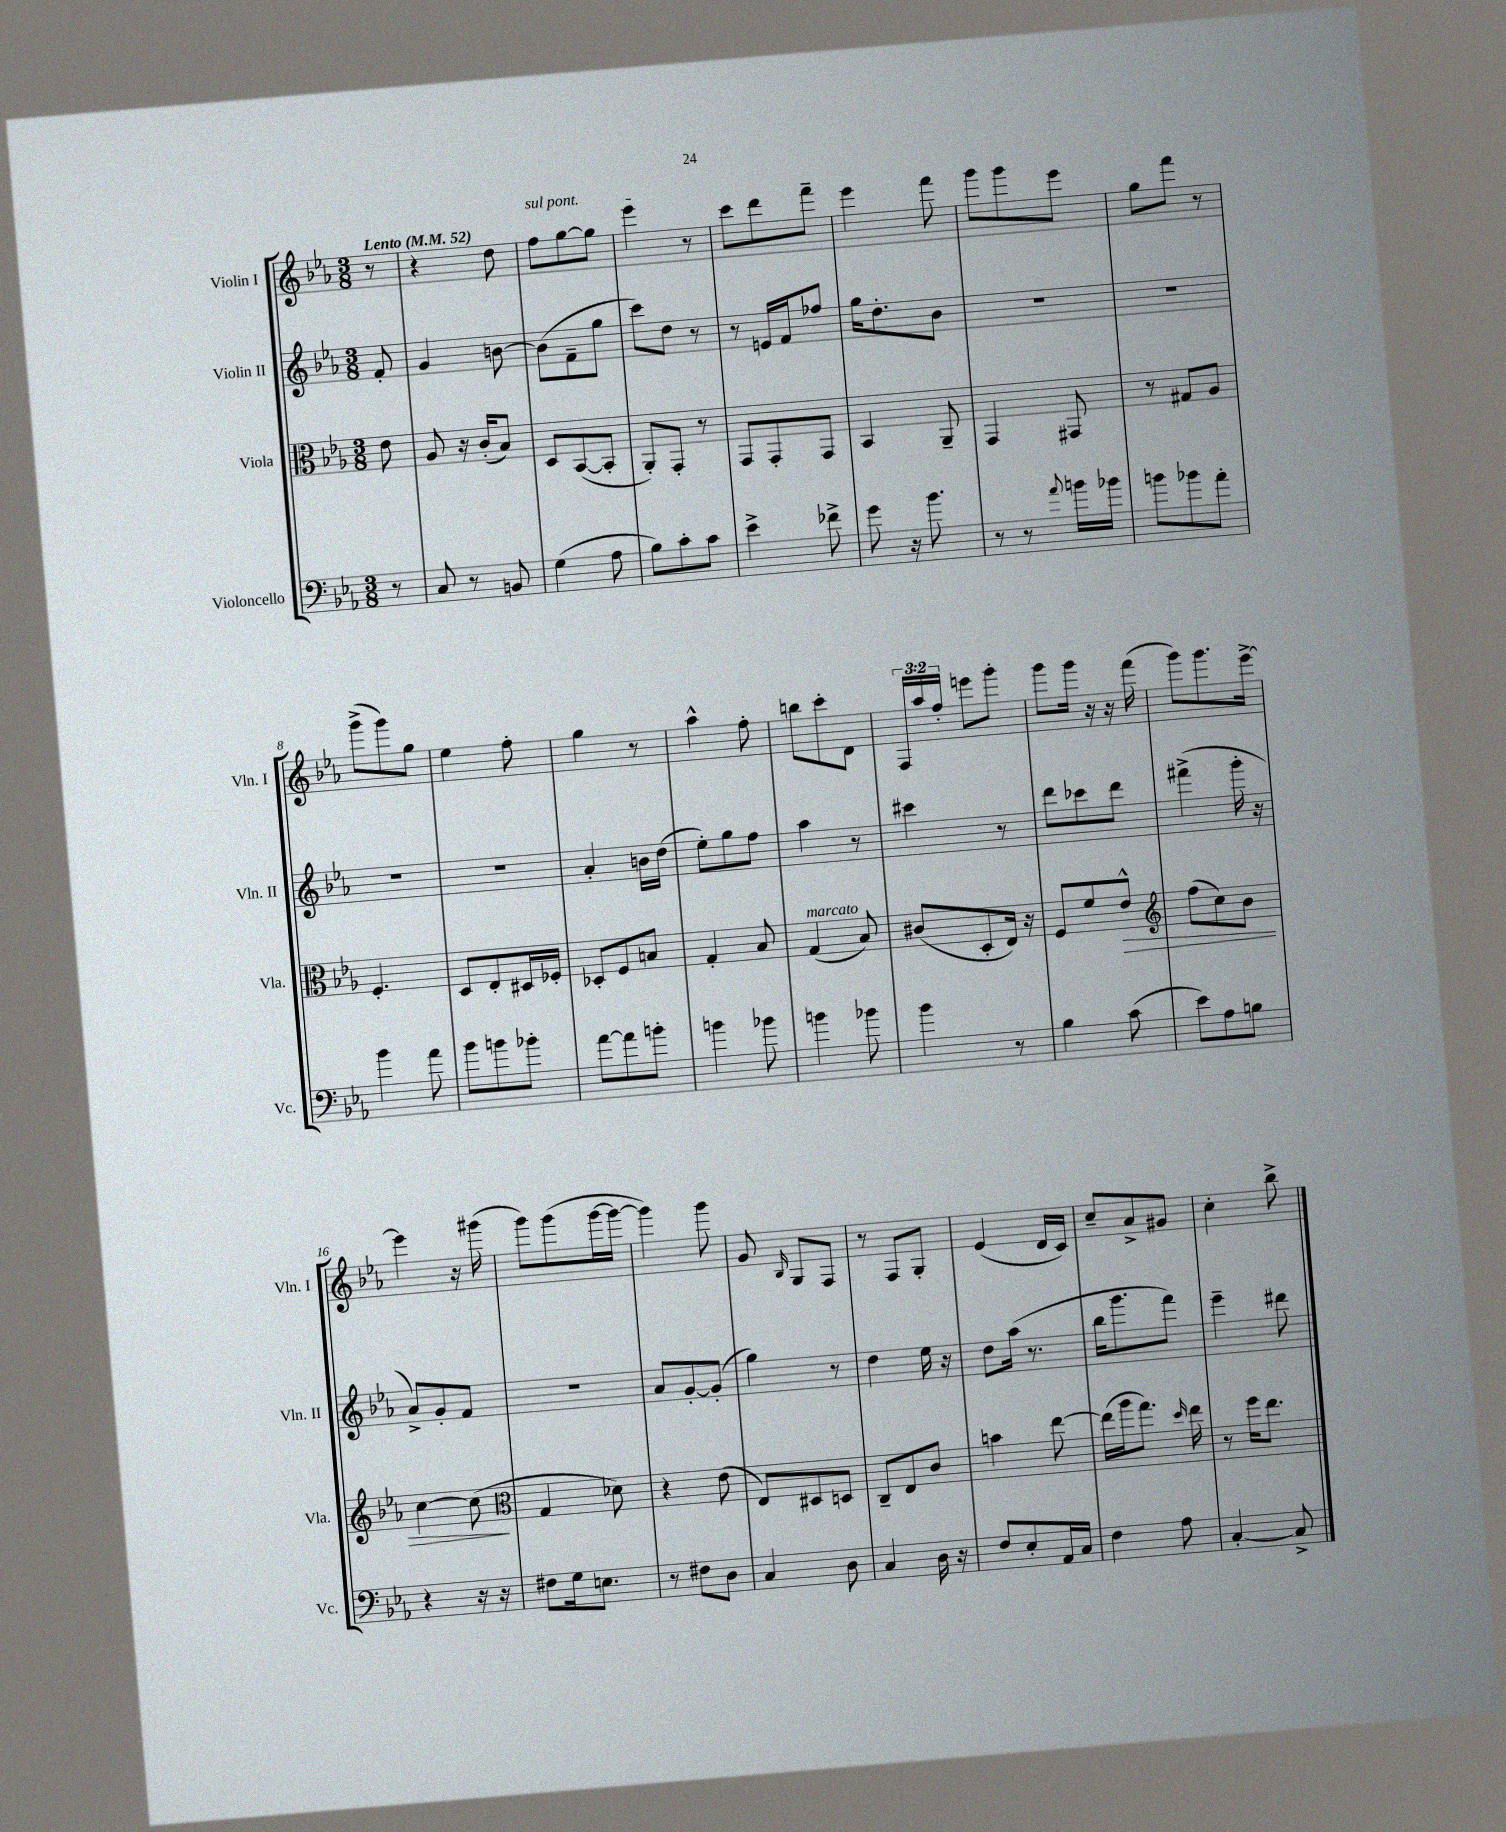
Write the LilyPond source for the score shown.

<<
\new StaffGroup <<
\new Staff = "s0" \with { instrumentName = "Violin I" shortInstrumentName = "Vln. I" } {
    \clef treble \key ees \major \numericTimeSignature \time 3/8 \override Staff.TupletNumber.text = #tuplet-number::calc-fraction-text \partial 8 \tempo "Lento" 4 = 52
    \autoBeamOff r8 |
    r4 d''8 |
    \once \override TextSpanner.bound-details.left.text = \markup { \italic "sul pont." } f''8[\startTextSpan g''8~ g''8] |
    ees'''4\stopTextSpan r8 |
    c'''8[ d'''8 f'''8]-- |
    ees'''4 f'''8 |
    g'''8[ g'''8 ees'''8] |
    g''8[ f'''8] r8 |
    g'''8[->( g'''8) g''8] |
    ees''4 f''8-. |
    g''4 r8 |
    aes''4-^ f''8-. |
    b''8[ c'''8-. d'8] |
    \tuplet 3/2 { f16[ aes''16 f''16]-. } e'''8[ g'''8]-. |
    g'''8[ g'''16] r16 r16 f'''16( |
    g'''8[) g'''8. ees'''16]~-> |
    ees'''4 r16 gis'''16( |
    g'''8[) g'''8( g'''16~ g'''16]~ |
    g'''4) g'''8 |
    g'8 \grace { bes16 } g8[ f8] |
    r8 f8[ g8]-. |
    ees'4( d'16[ c'16]) |
    c''8[-- aes'8-> gis'8] |
    c''4-. bes''8-> \bar "|." |
}
\new Staff = "s1" \with { instrumentName = "Violin II" shortInstrumentName = "Vln. II" } {
    \clef treble \key ees \major \numericTimeSignature \time 3/8 \partial 8
    \autoBeamOff f'8-. |
    g'4 b'8~ |
    b'8[( f'8-- g''8] |
    c'''8[) d''8] r8 |
    r8 e'16[ f'16 fes''8] |
    g''16[ d''8.-. bes'8] |
    R4. |
    R4. |
    R4. |
    R4. |
    aes'4-. b'16[ d''16]( |
    ees''8[-.) g''8 f''8] |
    aes''4 r8 |
    cis'''4 r8 |
    d'''8[ ces'''8 d'''8] |
    fis'''4->( g'''16-. r16 |
    aes'8[->) g'8-. f'8] |
    R4. |
    aes'8[ g'8~-. g'8]-.( |
    g''4) r8 |
    d''4 ees''16 r16 |
    d''8[ aes''16]( r8. |
    bes''16[ g'''8. f'''8]) |
    ees'''4-- dis'''8 \bar "|." |
}
\new Staff = "s2" \with { instrumentName = "Viola" shortInstrumentName = "Vla." } {
    \clef alto \key ees \major \numericTimeSignature \time 3/8 \partial 8
    \autoBeamOff ees'8 |
    aes8 r16 c'16[-.( bes8]) |
    d8[ bes,8~( bes,8]-. |
    aes,8[-.) g,8]-. r8 |
    g,8[ g,8-. g,8] |
    bes,4 aes,8-- |
    g,4 gis,8 |
    r8 gis8[ aes8] |
    f4.-. |
    d8[ ees8-. dis16 fes16]-. |
    des8[-. f8 b8] |
    g4-. bes8 |
    g4^\markup { \italic "marcato" }( bes8) |
    cis'8[( d8-. ees16]) r16 |
    f8[ f'8 ees'8]-^\> |
    \clef treble f''8[( c''8) bes'8] |
    c''4~ c''8\!( |
    \clef alto g4 des'8) |
    r4 ees'8( |
    ees8[) dis8 d8] |
    c8[-- ees8 c'8] |
    b'4 ees''8~ |
    ees''16[( aes''16 g''8.]) \grace { d''16 } ees''16 |
    r8 f''16[ ees''8.] \bar "|." |
}
\new Staff = "s3" \with { instrumentName = "Violoncello" shortInstrumentName = "Vc." } {
    \clef bass \key ees \major \numericTimeSignature \time 3/8 \partial 8
    \autoBeamOff r8 |
    c8 r8 b,8 |
    g4( aes8 |
    bes8[) c'8-. c'8] |
    ees'4-> fes'8-> |
    g'8 r16 bes'8. |
    r8 r8 \appoggiatura { aes'8 } b'16[ bes'16] |
    b'8[ bes'8 aes'8]-. |
    bes'4 aes'8 |
    bes'8[ b'8 bes'8]-. |
    aes'8[~ aes'8 b'8]-. |
    b'4 bes'8 |
    b'4 bes'8 |
    bes'4 r8 |
    bes4 c'8( |
    ees'8[) aes8 b8] |
    r4 r16 r16 |
    fis8[ g16 e8.] |
    r8 fis8[ d8] |
    c4 d8 |
    c4 d16 r16 |
    f8[ ees8-. aes,16 c16] |
    f4 aes8 |
    c4~-. c8-> \bar "|." |
}
>>
>>
